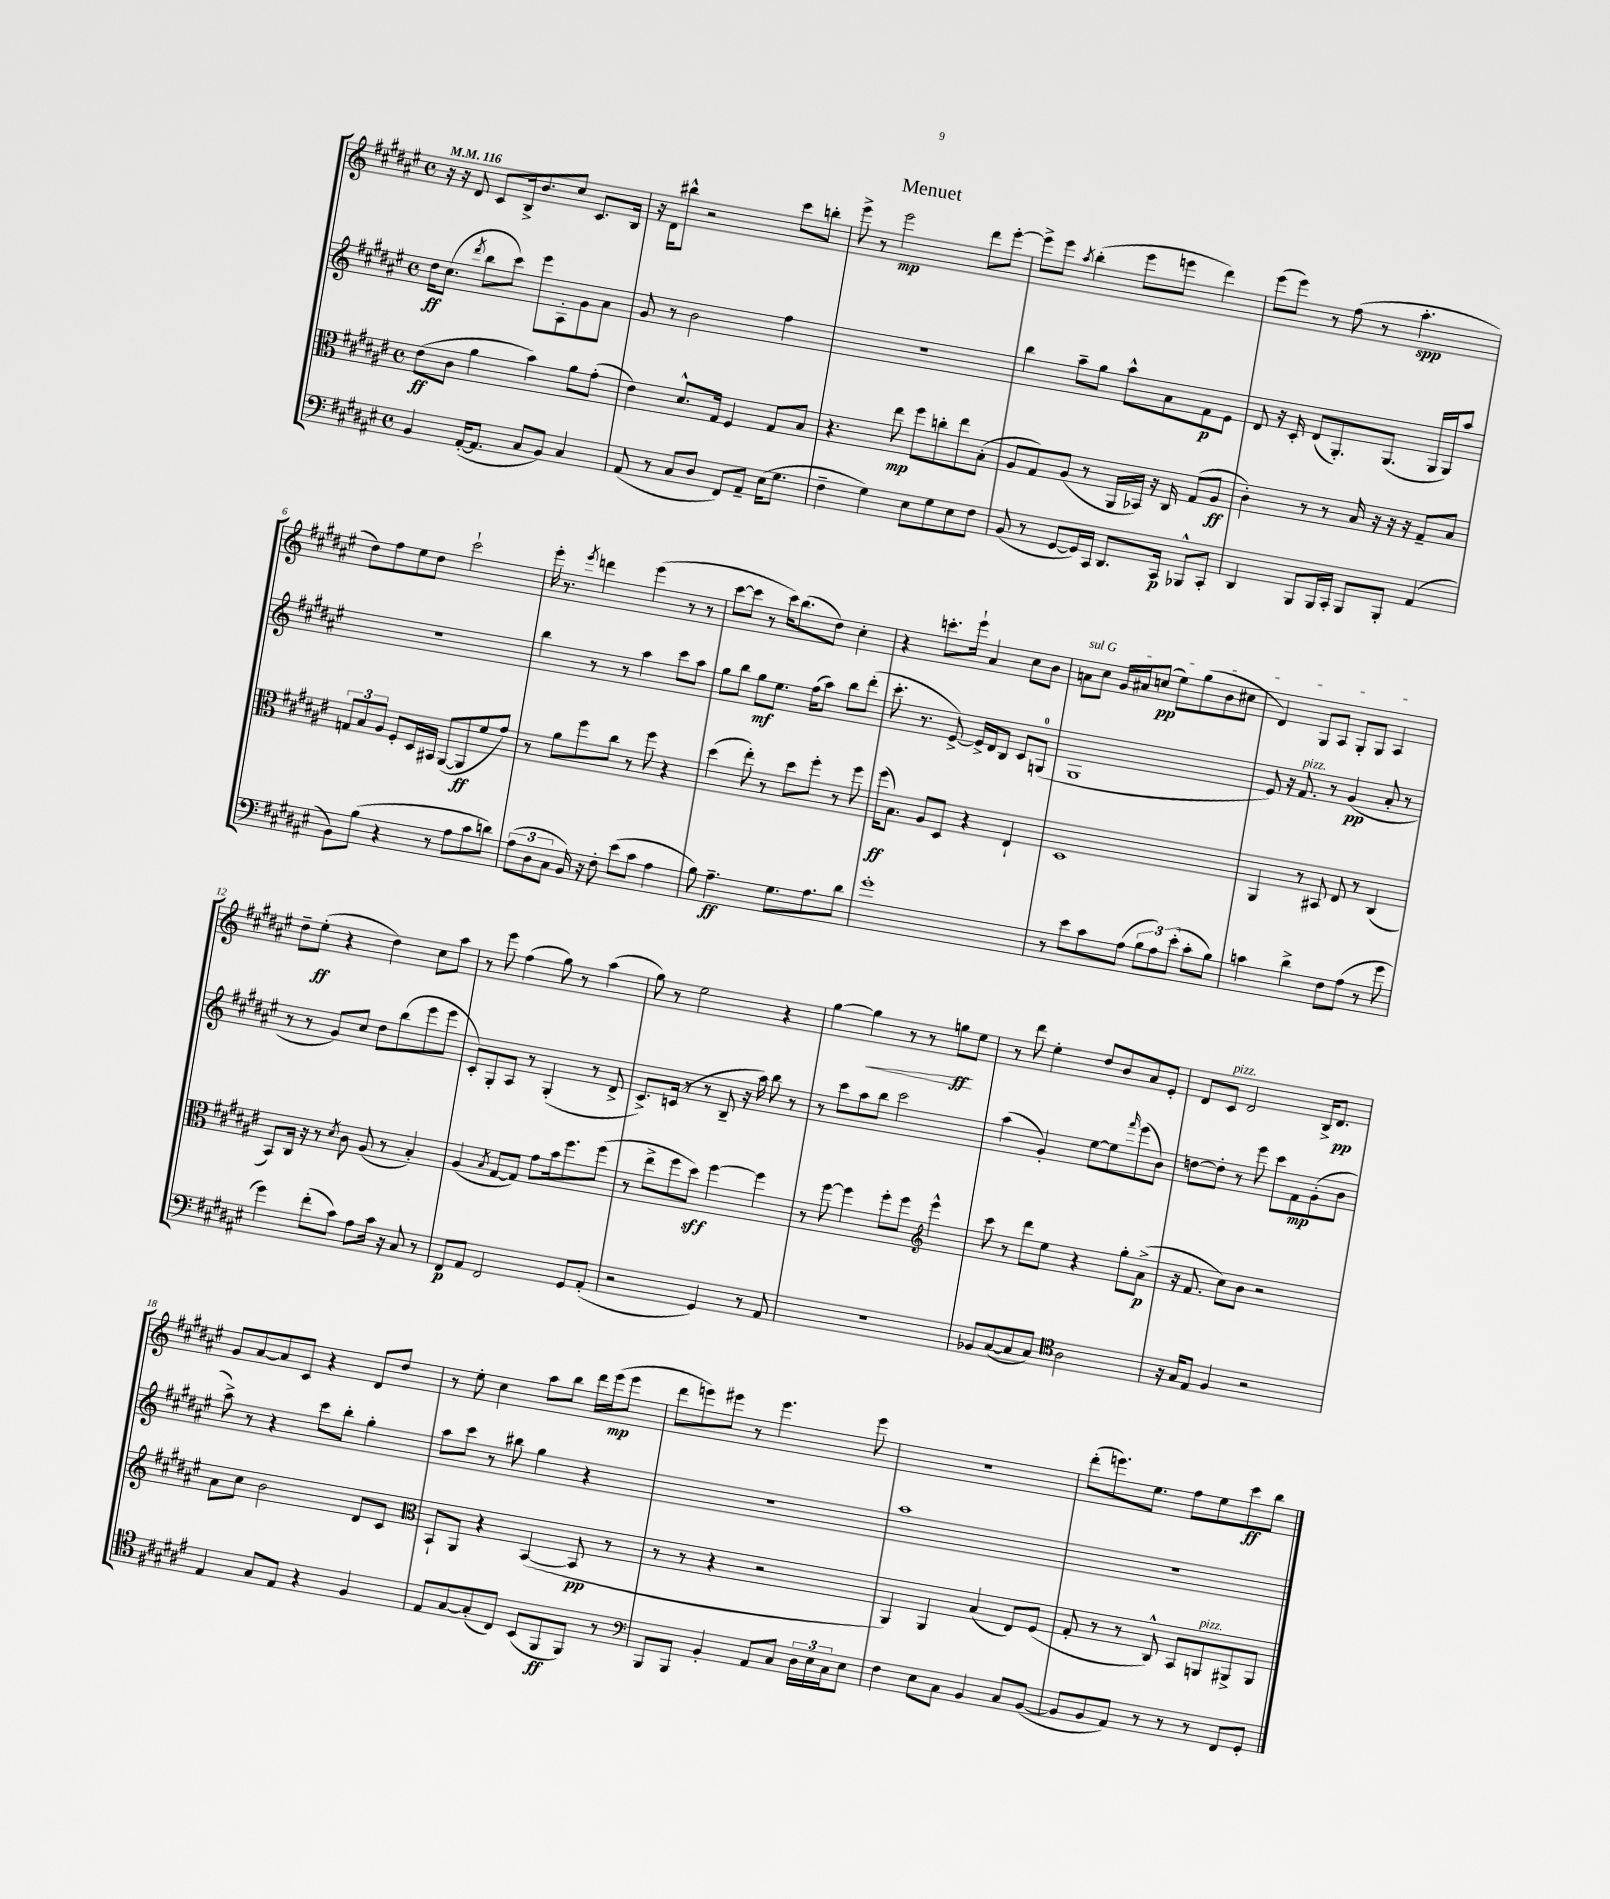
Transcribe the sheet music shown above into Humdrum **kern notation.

**kern	**dynam	**kern	**dynam	**kern	**dynam	**kern	**dynam
*part4	*part4	*part3	*part3	*part2	*part2	*part1	*part1
*staff4	*staff4	*staff3	*staff3	*staff2	*staff2	*staff1	*staff1
*clefF4	*	*clefC3	*	*clefG2	*	*clefG2	*
*k[f#c#g#d#a#e#]	*	*k[f#c#g#d#a#e#]	*	*k[f#c#g#d#a#e#]	*	*k[f#c#g#d#a#e#]	*
*M4/4	*	*M4/4	*	*M4/4	*	*M4/4	*
*met(c)	*	*met(c)	*	*met(c)	*	*met(c)	*
*MM116	*	*MM116	*	*MM116	*	*MM116	*
=1	=1	=1	=1	=1	=1	=1	=1
4BB/	.	(8e#\L	ff	16dd#\KL	ff	16r	.
.	.	.	.	(8.cc#\J	.	16r	.
.	.	8c#\J	.	.	.	8d#/	.
.	.	.	.	8qddd#/	.	.	.
([16AA#'/KL	.	4a#\	.	8bb\L	.	8c#/L	.
8.AA#/J]	.	.	.	.	.	.	.
.	.	.	.	8ccc#\J)	.	16B^/k	.
.	.	.	.	.	.	8.b/	.
8C#/L	.	4b\)	.	8eee#\L	.	.	.
8BB/J)	.	.	.	8A#'\	.	8cc#/J	.
4C#/	.	8a#\L	.	8g#\	.	8.c#/L	.
.	.	(8g#'\J	.	8a#\J	.	.	.
.	.	.	.	.	.	16B/Jk	.
=2	=2	=2	=2	=2	=2	=2	=2
(8AA#/	.	4e#\)	.	8g#/	.	16r	.
.	.	.	.	.	.	16d#\KL	.
8r	.	.	.	8r	.	8bb#X^^\J	.
8C#/L	.	8.d#^^/L	.	2b\	.	2r	.
8D#/J	.	.	.	.	.	.	.
.	.	16G#/Jk	.	.	.	.	.
8FF#/L)	.	4F#/	.	.	.	.	.
8AA#~/J	.	.	.	.	.	.	.
(16E#\KL	.	8G#/L	.	4ff#\	.	8ccc#\L	.
8.G#\J	.	.	.	.	.	.	.
.	.	8B/J	.	.	.	8bbn'\J	.
=3	=3	=3	=3	=3	=3	=3	=3
4F#~\	.	4.r	.	1r	.	8eee#^\	.
.	.	.	.	.	.	8r	.
4G#\)	.	.	.	.	.	2eee#\	mp
.	.	8ee#\	mp	.	.	.	.
8E#\L	.	8ff#\L	.	.	.	.	.
8G#\	.	8ccn'\	.	.	.	.	.
8E#\	.	8ee#\	.	.	.	8ddd#\L	.
8F#\J	.	(8B'\J	.	.	.	[8eee#'\J	.
=4	=4	=4	=4	=4	=4	=4	=4
(8BB/	.	8A#/L	.	4bb\	.	8eee#^\L]	.
8r	.	8G#/)	.	.	.	8eee#\J	.
.	.	.	.	.	.	8qaa#/	.
[8GG#/L	.	(8A#/J	.	8aa#~\L	.	(4bb'\	.
16GG#/L])	.	8r	.	8gg#\J	.	.	.
16CC#/JJ	.	.	.	.	.	.	.
8.DD#/L	.	16AA#/LL	.	8aa#^^\L	.	8eee#\L	.
.	.	16BB-X/JJ)	.	.	.	.	.
.	.	16r	.	8a#\	.	8eeen\J	.
16CC#/Jk	p	16C#/	.	.	.	.	.
8BBB-X^^/L	.	(8G#/L	.	8f#\	p	4ddd#\)	.
8CC#'/J	.	8A#/J	ff	8e#\J	.	.	.
=5	=5	=5	=5	=5	=5	=5	=5
4DD#/	.	4c#'\)	.	8d#/	.	(8eee#\L	.
.	.	.	.	16r	.	8eee#\J)	.
.	.	.	.	16c#'/	.	.	.
8BBB/L	.	8r	.	(8d#/L	.	8r	.
16BBB/L	.	8r	.	8.G#'/)	.	(8ff#\	.
16CC#'/JJ	.	.	.	.	.	.	.
8BBB/L	.	16B/	.	.	.	8r	.
.	.	16r	.	(8.G#/J	.	.	.
8BBB'/J	.	16r	.	.	.	4.aa#'\	spp
.	.	16r	.	.	.	.	.
(4AA#/	.	8G#~/L	.	16G#/LL	.	.	.
.	.	.	.	16G#/J)	.	.	.
.	.	8B/J	.	8aa#/J	.	.	.
!!LO:LB:g=z
=6	=6	=6	=6	=6	=6	=6	=6
8BB\L)	.	12Gn/L	.	1r	.	8dd#\L)	.
.	.	12B/	.	.	.	.	.
(8B\J	.	.	.	.	.	8ff#\	.
.	.	12A#/J	.	.	.	.	.
4r	.	8F#'/L	.	.	.	8ee#\	.
.	.	16D#/L	.	.	.	8dd#\J	.
.	.	16BB#X/JJ	.	.	.	.	.
8r	.	([8AA#/L	.	.	.	2ccc#`\	.
8A#\L	.	8AA#/]	ff	.	.	.	.
8c#\	.	8f#/	.	.	.	.	.
8dn\J)	.	8g#/J)	.	.	.	.	.
=7	=7	=7	=7	=7	=7	=7	=7
(12A#\L	.	8r	.	4bb\	.	16eee#'\	.
.	.	.	.	.	.	8.r	.
12D#\	.	.	.	.	.	.	.
.	.	8a#\L	.	.	.	.	.
12C#\J	.	.	.	.	.	.	.
.	.	.	.	.	.	8qeee#/	.
16BB/)	.	8ff#\	.	8r	.	4dddn\	.
16r	.	.	.	.	.	.	.
8F#'\	.	8cc#\J	.	8r	.	.	.
(8e#\L	.	8r	.	4aa#\	.	(4eee#\	.
8c#\J	.	8ff#\	.	.	.	.	.
4A#\	.	4r	.	8ccc#\L	.	8r	.
.	.	.	.	8aa#\J	.	8r	.
=8	=8	=8	=8	=8	=8	=8	=8
8B\)	.	(4dd#\	.	8gg#\L	.	[8ccc#\L	.
4.A#~\	ff	.	.	8bb\J	.	8ccc#\J]	.
.	.	8ee#'\)	.	8gg#\L	mf	8r	.
.	.	8r	.	8.ee#\J	.	16ccc#\KL)	.
.	.	.	.	.	.	(8.bb\	.
8.G#\L	.	8dd#\L	.	.	.	.	.
.	.	.	.	(16ff#\KL	.	.	.
.	.	8ff#'\J	.	8aa#\J)	.	8dd#\J)	.
8.A#\	.	.	.	.	.	.	.
.	.	8r	.	8bb\L	.	4cc#'\	.
8d#\J	.	8ff#\	.	(8ddd#'\J	.	.	.
=9	=9	=9	=9	=9	=9	=9	=9
1g#'	.	(16ff#\KL	ff	8.ccc#'\	.	4r	.
.	.	8.B\J)	.	.	.	.	.
.	.	.	.	8.r	.	.	.
.	.	8A#/L	.	.	.	8.cccn'\L	.
.	.	8D#/J	.	[8e#^/)	.	.	.
.	.	.	.	.	.	16eee#`\Jk	.
.	.	4r	.	16e#^/LL]	.	4a#/	.
.	.	.	.	16d#/J	.	.	.
.	.	.	.	8B/J	.	.	.
.	.	4E#`/	.	8c#/L	.	8cc#\L	.
.	.	.	.	(8Gn/J	.	8b\J	.
=10	=10	=10	=10	=10	=10	=10	=10
!	!	!	!	!	!	!LO:TX:a:i:t=sul G	!
8r	.	1D#	.	1G#	.	8an\L	.
8e#\L	.	.	.	.	.	8cc#\J	.
8c#\	.	.	.	.	.	16g#/LL	.
.	.	.	.	.	.	16a#X/J	.
(8A#\J	.	.	.	.	.	(8ccn/J	pp
12B\L	.	.	.	.	.	8ee#\L)	.
12A#\)	.	.	.	.	.	.	.
.	.	.	.	.	.	(8gg#\	.
(12e#'\J	.	.	.	.	.	.	.
8c#'\L	.	.	.	.	.	8b\	.
8B\J)	.	.	.	.	.	8cc#X\J	.
=11	=11	=11	=11	=11	=11	=11	=11
4cn\	.	4AA#/	.	8e#/)	.	4d#/)	.
.	.	.	.	16r	.	.	.
!	!	!	!	!LO:TX:a:i:t=pizz.	!	!	!
.	.	.	.	8.f#/	.	.	.
4d#^\	.	8r	.	.	.	8G#/L	.
.	.	8BB#X/	.	8r	.	8A#/J	.
8F#\L	.	8E#/	.	(4g#/	pp	8G#'/L	.
(8A#\J	.	8r	.	.	.	8G#/J	.
8r	.	(4C#/	.	8a#'/	.	4A#/	.
8g#\	.	.	.	8r	.	.	.
!!LO:LB:g=z
=12	=12	=12	=12	=12	=12	=12	=12
4g#\)	.	8BB/L)	.	8r	.	8dd#~\L	.
.	.	16C#/Jk	.	8r	.	(8ee#'\J	ff
.	.	16r	.	.	.	.	.
(8f#'\L	.	8r	.	8g#/L)	.	4r	.
.	.	8qd#/	.	.	.	.	.
8c#\J)	.	8c#\	.	8cc#/J	.	.	.
8A#\L	.	(8A#/	.	8dd#\L	.	4dd#\)	.
16c#\Jk	.	8r	.	(8bb\	.	.	.
16r	.	.	.	.	.	.	.
8C#/	.	4B'/)	.	8eee#\	.	8cc#\L	.
8r	.	.	.	8eee#\J	.	8aa#\J	.
=13	=13	=13	=13	=13	=13	=13	=13
8FF#/L	p	(4A#/	.	8c#'/L)	.	8r	.
8AA#/J	.	.	.	8G#'/	.	8eee#\	.
.	.	8qB/	.	.	.	.	.
2FF#/	.	[8G#/L	.	8A#/J	.	(4ff#\	.
.	.	8G#/J])	.	8r	.	.	.
.	.	8g#\L	.	(4G#'/	.	8gg#\)	.
.	.	16b\k	.	.	.	8r	.
.	.	8.ff#\	.	.	.	.	.
8GG#/L	.	.	.	8r	.	(4aa#\	.
(8AA#'/J	.	(8ff#\J	.	8d#^/	.	.	.
=14	=14	=14	=14	=14	=14	=14	=14
2r	.	8r	.	8.c#^/L)	.	8gg#\)	.
.	.	8ee#^\L	.	.	.	8r	.
.	.	.	.	(16cn/Jk	.	.	.
.	.	8ff#\	.	8r	.	2ee#\	.
.	.	8dd#\J)	sff	8r	.	.	.
4GG#/)	.	[4ff#\	.	8B~/	.	.	.
.	.	.	.	16r	.	.	.
.	.	.	.	16aa#\)	.	.	.
8r	.	4ff#\]	.	8bb\	.	4r	.
8AA#/	.	.	.	8r	.	.	.
=15	=15	=15	=15	=15	=15	=15	=15
1r	.	8r	.	8r	.	[4gg#\	.
.	.	[8ff#\	.	8ccc#\L	.	.	.
!	!	!	!	!	!	!	!LO:HP:b
.	.	4ff#\]	.	8aa#\	.	4gg#\]	<
.	.	.	.	8bb\J	.	.	.
.	.	8ff#'\L	.	2ccc#\	.	8r	.
.	.	8ff#\J	.	.	.	8r	.
*	*	*clefG2	*	*	*	*	*
.	.	4eee#^^\	.	.	.	8ggn\L	ff
.	.	.	.	.	.	8ee#\J	[
=16	=16	=16	=16	=16	=16	=16	=16
8BB-X/L	.	8ccc#\	.	(4aa#\	.	8r	.
([8C#/	.	8r	.	.	.	8ddd#\	.
8C#/]	.	8ddd#\L	.	4g#'/)	.	4ee#'\	.
8C#/J)	.	8ee#\J	.	.	.	.	.
*clefC4	*	*	*	*	*	*	*
2A#\	.	4r	.	[8ee#\L	.	8dd#/L	.
.	.	.	.	8ee#\]	.	8b/	.
.	.	.	.	16qqfff#/	.	.	.
.	.	8gg#'\L	.	(8eee#\	.	8a#/	.
.	.	(8a#^\J	p	8b\J)	.	8e#'/J	.
=17	=17	=17	=17	=17	=17	=17	=17
16r	.	16r	.	[8ddn\L	.	8d#/L	.
16G#/KL	.	8.f#/	.	.	.	.	.
!	!	!	!	!	!	!LO:TX:a:i:t=pizz.	!
8E#/J	.	.	.	8dd'\J]	.	8c#/J	.
4F#/	.	8cc#\L)	.	8r	.	2d#/	.
.	.	8b\J	.	8eee#\	.	.	.
2r	.	2r	.	8ccc#\L	.	.	.
.	.	.	.	8f#\	mp	.	.
.	.	.	.	(8g#'\	.	16B^/KL	.
.	.	.	.	.	.	8.d#/J	pp
.	.	.	.	8b\J	.	.	.
!!LO:LB:g=z
=18	=18	=18	=18	=18	=18	=18	=18
4E#/	.	8a#\L	.	8aa#^\)	.	8g#/L	.
.	.	8cc#\J	.	8r	.	[8a#/	.
8G#/L	.	2b\	.	4r	.	8a#/]	.
8E#/J	.	.	.	.	.	8c#/J	.
4r	.	.	.	8ccc#\L	.	4r	.
.	.	.	.	8bb'\J	.	.	.
4F#/	.	8d#/L	.	4gg#'\	.	8d#/L	.
.	.	8c#/J	.	.	.	8dd#/J	.
=19	=19	=19	=19	=19	=19	=19	=19
*	*	*clefC3	*	*	*	*	*
8E#/L	.	8BB`/L	.	8aa#\L	.	8r	.
[8G#/	.	8AA#/J	.	8ccc#\J	.	8ee#'\	.
(8G#'/]	.	4r	.	8r	.	4cc#\	.
8C#/J)	.	.	.	8bb#X\	.	.	.
(8BB/L	.	([4BB/	.	4gg#\	.	8aa#\L	.
8FF#/	ff	.	.	.	.	8bb\J	.
8FF#/J)	.	8BB/]	pp	4r	.	16ddd#\LL	.
.	.	.	.	.	.	(16eee#\J	mp
8r	.	8r	.	.	.	8eee#\J	.
=20	=20	=20	=20	=20	=20	=20	=20
*clefF4	*	*	*	*	*	*	*
8BBB/L	.	8r	.	1r	.	8ddd#\L	.
8BBB/J	.	8r	.	.	.	8eeen\)	.
4BB'/	.	4r	.	.	.	8eee#X\J	.
.	.	.	.	.	.	8r	.
8AA#/L	.	2r	.	.	.	4.eee#\	.
8C#/J	.	.	.	.	.	.	.
24D#\LL	.	.	.	.	.	.	.
24E#\	.	.	.	.	.	.	.
24C#\J	.	.	.	.	.	.	.
8E#\J	.	.	.	.	.	8eee#\	.
=21	=21	=21	=21	=21	=21	=21	=21
4F#\	.	4AA#/)	.	1aa#	.	1r	.
8E#\L	.	4AA#/	.	.	.	.	.
8C#\J	.	.	.	.	.	.	.
4BB/	.	(4B/	.	.	.	.	.
8C#/L	.	8E#/L)	.	.	.	.	.
([8BB/J	.	(8F#/J	.	.	.	.	.
=22	=22	=22	=22	=22	=22	=22	=22
8BB/L]	.	8G#'/	.	1r	.	(8ddd#'\L	.
8BB/	.	8r	.	.	.	8.eeen\)	.
8AA#/J)	.	8r	.	.	.	.	.
.	.	.	.	.	.	8.ee#\J	.
8r	.	8C#^^/)	.	.	.	.	.
8r	.	8BB/L	.	.	.	8ff#\L	.
!	!	!LO:TX:a:i:t=pizz.	!	!	!	!	!
8r	.	8AAn/	.	.	.	8ee#\	.
8FF#/L	.	8AA#X^/	.	.	.	8ccc#\	ff
8GG#'/J	.	8AA#/J	.	.	.	8bb\J	.
==	==	==	==	==	==	==	==
*-	*-	*-	*-	*-	*-	*-	*-
